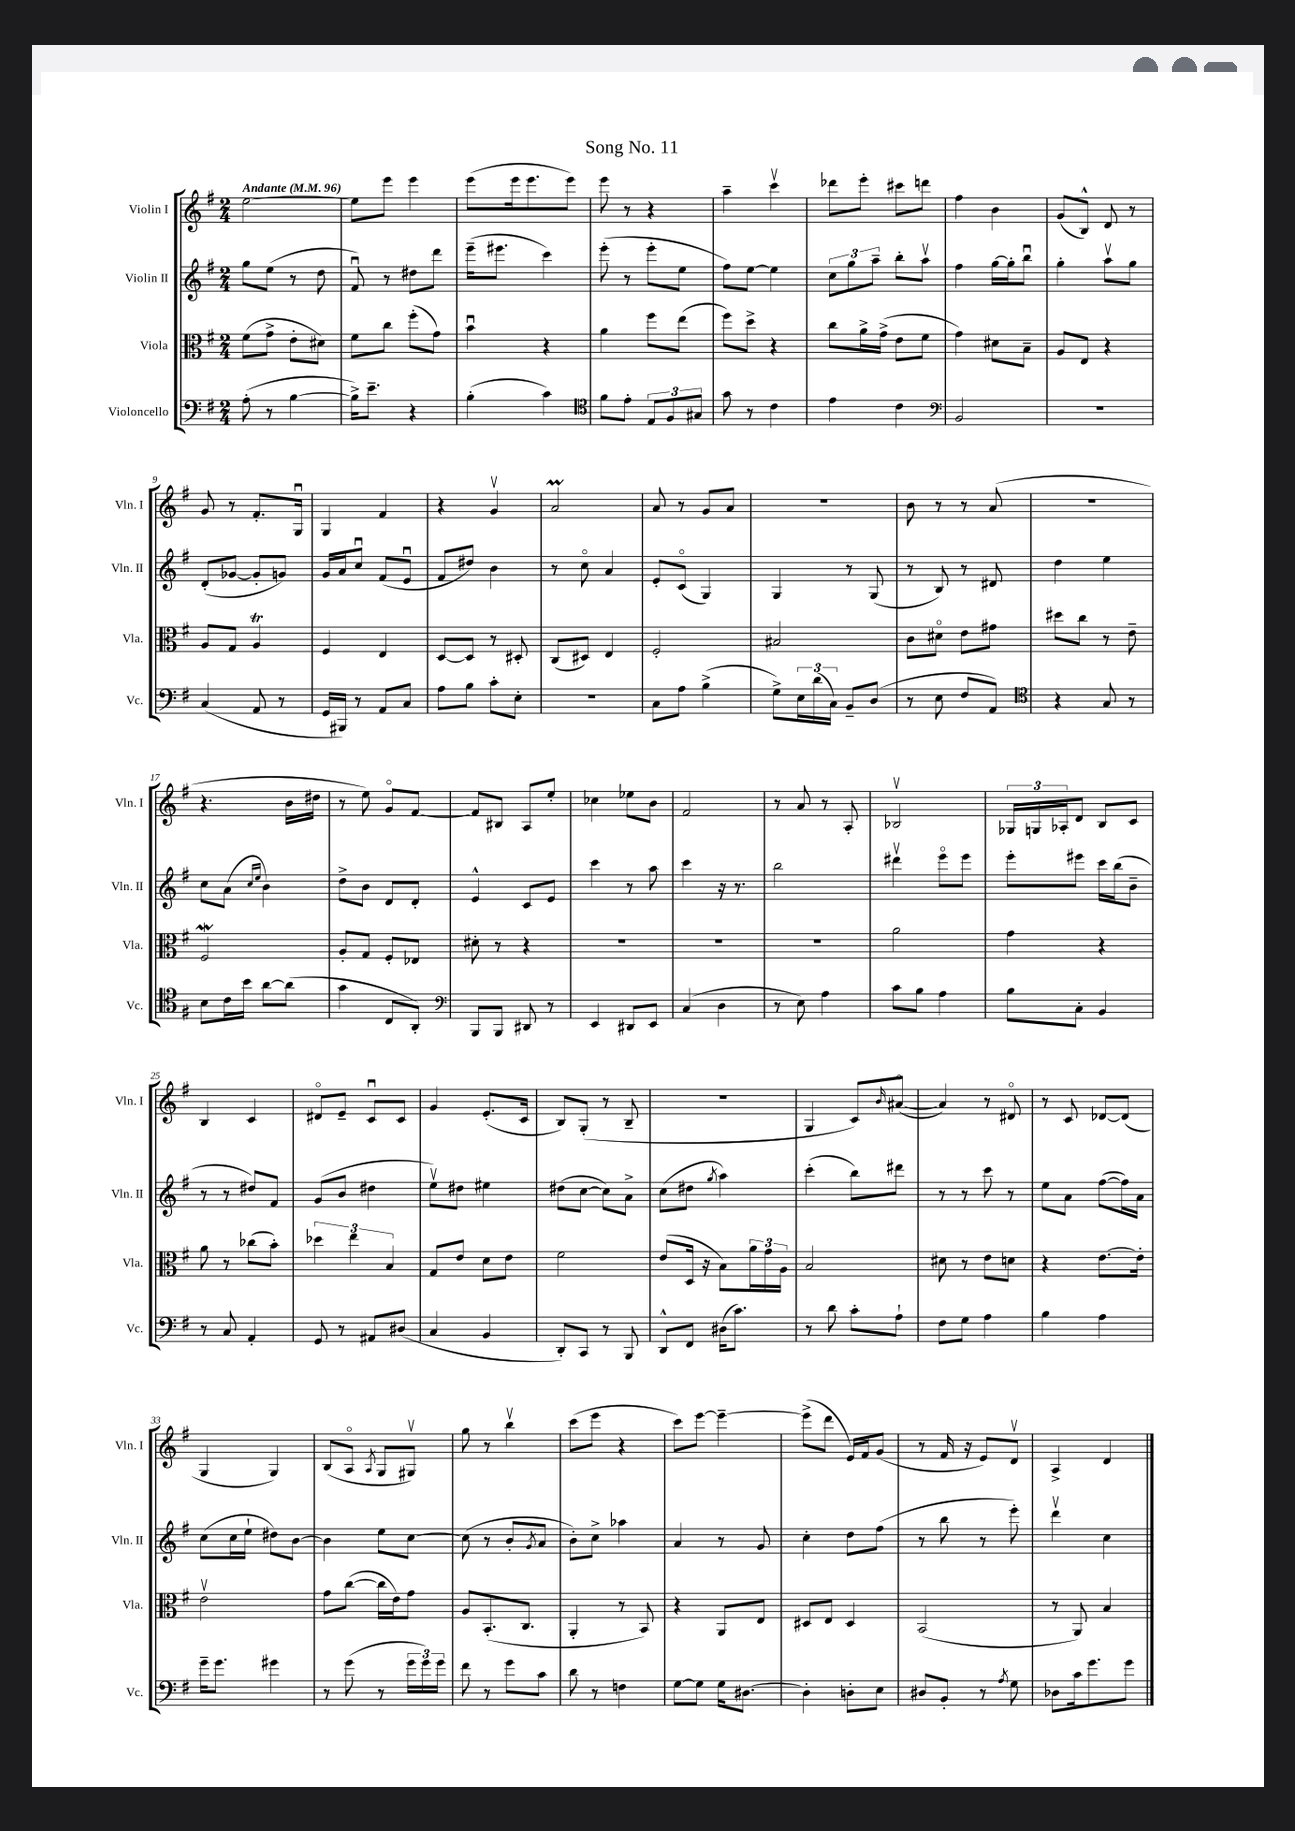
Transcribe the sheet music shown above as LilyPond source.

\header { title = "Song No. 11" }
<<
\new StaffGroup <<
\new Staff = "s0" \with { instrumentName = "Violin I" shortInstrumentName = "Vln. I" } {
    \clef treble \key g \major \numericTimeSignature \time 2/4 \tempo "Andante" 4 = 96
    e''2~ |
    e''8 e'''8 e'''4 |
    e'''8( e'''16 e'''8. e'''8) |
    e'''8 r8 r4 |
    a''4-- c'''4\upbow |
    des'''8 e'''8-. cis'''8 d'''8 |
    fis''4 b'4 |
    g'8( b8-^) d'8 r8 |
    g'8 r8 fis'8.-. g16\downbow |
    g4 fis'4 |
    r4 g'4\upbow |
    a'2\prall |
    a'8 r8 g'8 a'8 |
    r2 |
    b'8 r8 r8 a'8( |
    r2 |
    r4. b'16 dis''16 |
    r8 e''8) g'8\flageolet fis'8~ |
    fis'8 bis8 a8 e''8-. |
    ces''4 ees''8 b'8 |
    fis'2 |
    r8 a'8 r8 a8-. |
    bes2\upbow |
    \tuplet 3/2 { ges16 g16 aes16-. } d'8 b8 c'8 |
    b4 c'4 |
    dis'8\flageolet e'8-- c'8\downbow c'8 |
    g'4 e'8.-.( c'16 |
    b8) g8-.( r8 b8-- |
    r2 |
    g4 c'8) \grace { b'16 } ais'8~\flageolet( |
    ais'4) r8 dis'8\flageolet |
    r8 c'8 des'8~ des'8( |
    g4 g4) |
    b8( a8\flageolet \acciaccatura { a8 } g8 gis8\upbow) |
    g''8 r8 b''4\upbow |
    c'''8( e'''8 r4 |
    c'''8) e'''8~ e'''4~-- |
    e'''8->( d'''8 e'16) fis'16 g'8( |
    r8 fis'16 r16 e'8) d'8\upbow |
    a4-> d'4 \bar "|." |
}
\new Staff = "s1" \with { instrumentName = "Violin II" shortInstrumentName = "Vln. II" } {
    \clef treble \key g \major \numericTimeSignature \time 2/4
    g''8 e''8( r8 d''8 |
    fis'8\downbow) r8 dis''8 d'''8 |
    e'''16--( eis'''8. c'''4) |
    e'''8-.( r8 e'''8-. e''8 |
    fis''8) e''8~ e''4 |
    \tuplet 3/2 { c''8 g''8 a''8-- } b''8-. a''8\upbow |
    fis''4 g''16~ g''16-. b''8\downbow |
    g''4-. a''8\upbow g''8 |
    d'8-.( ges'8~ ges'8-. g'8) |
    g'16 a'16 c''8\downbow fis'8( e'8\downbow |
    fis'8 dis''8) b'4 |
    r8 c''8\flageolet a'4 |
    e'8-. c'8\flageolet( g4) |
    g4 r8 g8( |
    r8 b8) r8 dis'8 |
    d''4 e''4 |
    c''8 a'8( \grace { c''16 e''16 } b'4) |
    d''8-> b'8 d'8 d'8-. |
    e'4-^ c'8 e'8 |
    c'''4 r8 a''8 |
    c'''4 r16 r8. |
    b''2 |
    dis'''4\upbow e'''8\flageolet e'''8 |
    e'''8-. eis'''8 c'''16 b''16( b'8-- |
    r8 r8 dis''8) fis'8 |
    g'8( b'8 dis''4 |
    e''8\upbow) dis''8 eis''4 |
    dis''8( c''8~ c''8) a'8-> |
    c''8( dis''8 \acciaccatura { g''8 } a''4) |
    c'''4-.( b''8) dis'''8 |
    r8 r8 c'''8 r8 |
    e''8 a'8 fis''8~( fis''16) a'16 |
    c''8( c''16 e''16-! dis''8) b'8~ |
    b'4 e''8 c''8~ |
    c''8( r8 b'8-. \acciaccatura { g'8 } a'8 |
    b'8-.) c''8-> aes''4 |
    a'4 r8 g'8 |
    c''4-. d''8 fis''8( |
    r8 b''8 r8 e'''8-.) |
    d'''4\upbow c''4 \bar "|." |
}
\new Staff = "s2" \with { instrumentName = "Viola" shortInstrumentName = "Vla." } {
    \clef alto \key g \major \numericTimeSignature \time 2/4
    fis'8( g'8-> e'8-. dis'8) |
    fis'8 c''8 fis''8-.( g'8) |
    b'4\downbow r4 |
    a'4 fis''8 e''8( |
    fis''8) d''8-> r4 |
    c''8 a'16-> g'16->( e'8 fis'8 |
    g'4) dis'8 b8-- |
    a8 e8 r4 |
    a8 g8 a4\trill |
    fis4 e4 |
    d8~ d8 r8 dis8-. |
    c8( dis8) e4 |
    fis2-. |
    bis2 |
    c'8 dis'8\flageolet e'8 gis'8 |
    dis''8 c''8 r8 e'8-- |
    fis2\mordent |
    a8-. g8 fis8-. ees8 |
    dis'8-. r8 r4 |
    R2 |
    R2 |
    R2 |
    a'2 |
    g'4 r4 |
    a'8 r8 ces''8( b'8-.) |
    \tuplet 3/2 { des''4 e''4 b4 } |
    g8 e'8 d'8 e'8 |
    fis'2 |
    e'8( d16 r16 b8) \tuplet 3/2 { a'16 g'16 a16 } |
    b2 |
    dis'8 r8 e'8 d'8 |
    r4 e'8.~ e'16-. |
    e'2\upbow |
    g'8 c''8~( c''16 e'16) g'8 |
    a8 b,8.-.( c8. |
    a,4-. r8 b,8) |
    r4 a,8 e8 |
    dis8 e8 dis4 |
    b,2( |
    r8 a,8) b4 \bar "|." |
}
\new Staff = "s3" \with { instrumentName = "Violoncello" shortInstrumentName = "Vc." } {
    \clef bass \key g \major \numericTimeSignature \time 2/4
    a8-.( r8 b4~ |
    b16->) e'8.-- r4 |
    b4-.( c'4) |
    \clef tenor fis'8 e'8-. \tuplet 3/2 { e8 fis8 gis8 } |
    g'8 r8 c'4 |
    e'4 c'4 |
    \clef bass b,2 |
    r2 |
    c4( a,8 r8 |
    g,16 bis,,16) r8 a,8 c8 |
    a8 b8 c'8-. e8-. |
    R2 |
    c8 a8 b4->( |
    g8->) \tuplet 3/2 { e16 d'16( c16) } b,8-- d8( |
    r8 e8 fis8 a,8) |
    \clef tenor r4 g8 r8 |
    b8 c'16 b'16 a'8~ a'8( |
    g'4 c8 a,8-.) |
    \clef bass b,,8 b,,8 dis,8 r8 |
    e,4 dis,8 e,8 |
    c4( d4 |
    r8 e8) a4 |
    c'8 b8 a4 |
    b8 c8-. b,4 |
    r8 c8 a,4-. |
    g,8 r8 ais,8 dis8( |
    c4 b,4 |
    d,8-.) c,8 r8 b,,8 |
    d,8-^ fis,8 dis16( c'8.) |
    r8 d'8 c'8-. a8-! |
    fis8 g8 a4 |
    b4 a4 |
    g'16-- g'8. gis'4 |
    r8 g'8( r8 \tuplet 3/2 { g'16 g'16) g'16 } |
    fis'8 r8 g'8 c'8 |
    d'8 r8 f4 |
    g8~ g8 g16 dis8.~ |
    dis4-. d8-. e8 |
    dis8 b,8-. r8 \acciaccatura { a8 } g8 |
    des8 c'16 g'8. g'8 \bar "|." |
}
>>
>>
